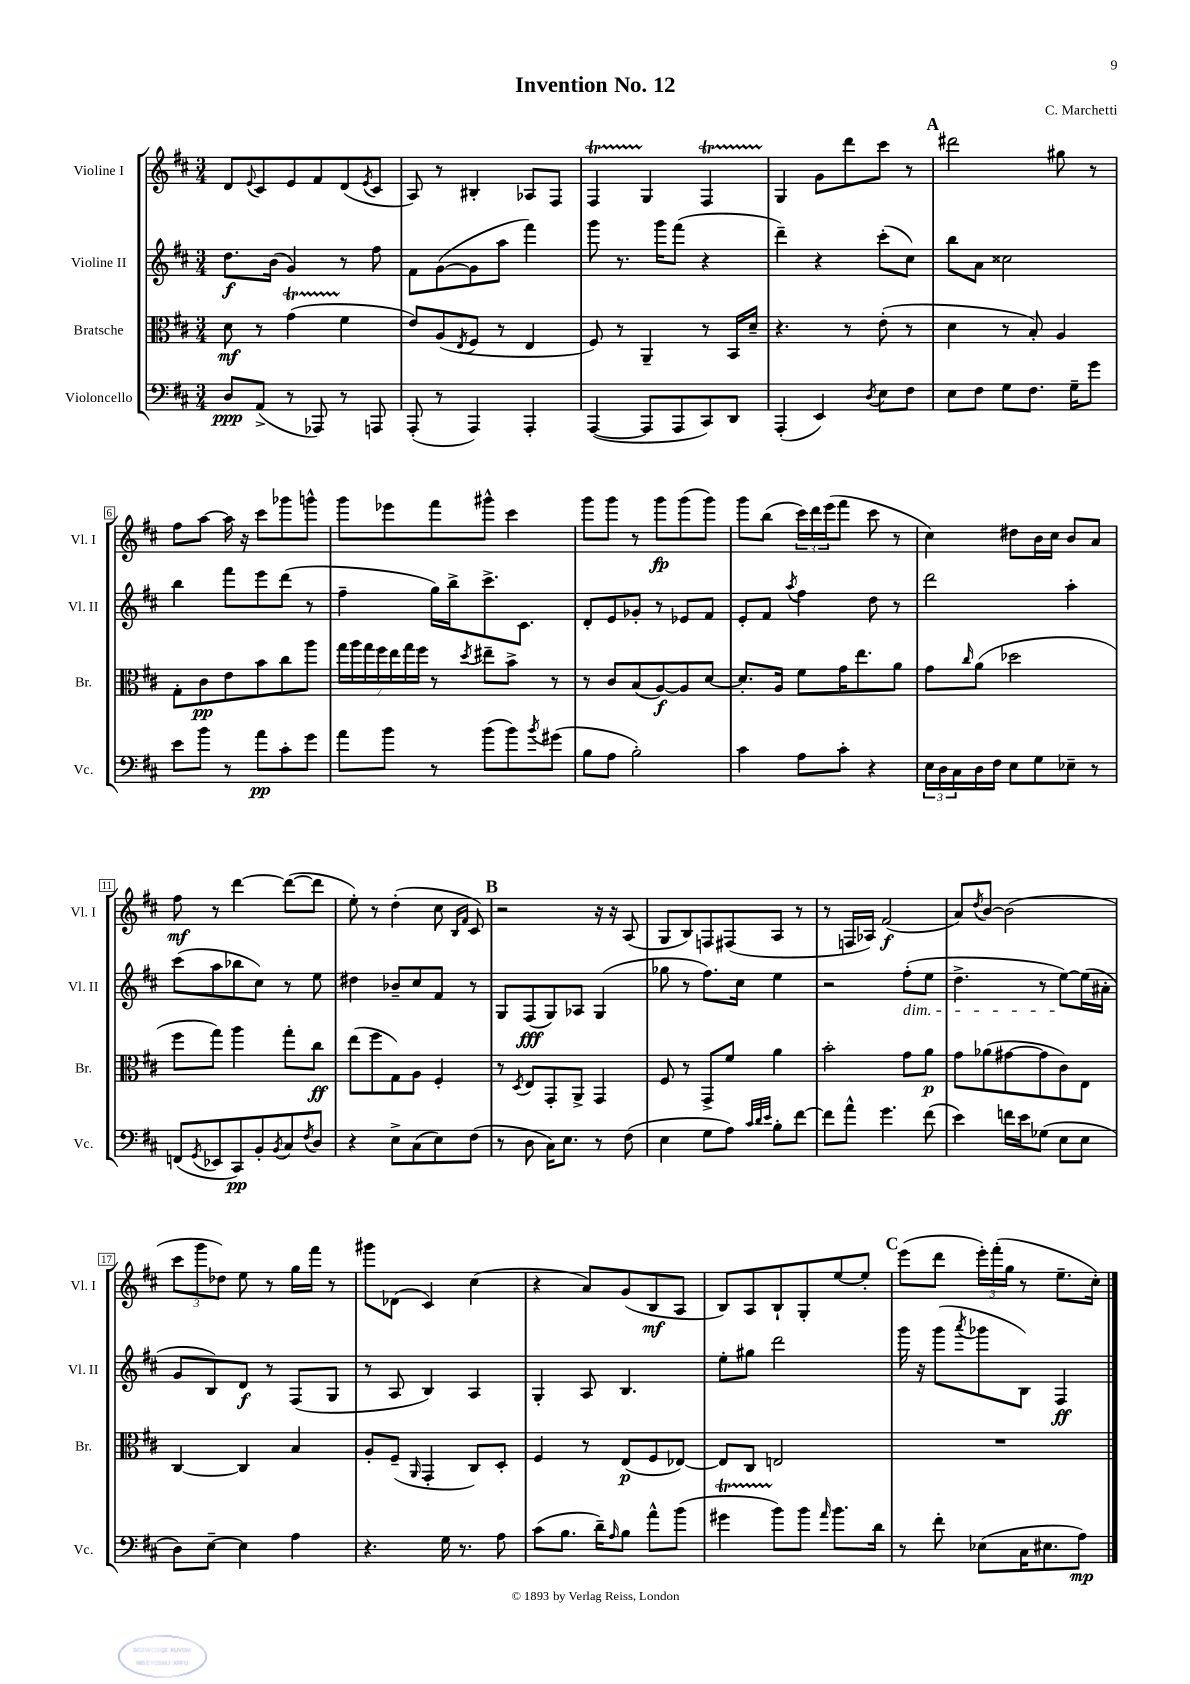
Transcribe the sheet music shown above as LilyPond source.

\header { title = "Invention No. 12" composer = "C. Marchetti" }
<<
\new StaffGroup <<
\new Staff = "s0" \with { instrumentName = "Violine I" shortInstrumentName = "Vl. I" } {
    \clef treble \key d \major \numericTimeSignature \time 3/4
    d'8 \appoggiatura { e'8 } cis'8 e'8 fis'8 d'8( \acciaccatura { e'8 } cis'8 |
    a8) r8 bis4-. aes8 fis8 |
    fis4\startTrillSpan g4\stopTrillSpan fis4\startTrillSpan |
    g4\stopTrillSpan g'8 d'''8 cis'''8 r8 |
    \mark \markup { \bold "A" } dis'''2 gis''8 r8 |
    fis''8 a''8~ a''16 r16 cis'''8 ges'''8 g'''8-^ |
    g'''8 ees'''8 fis'''8 gis'''8-^ cis'''4 |
    g'''8 g'''8 r8 g'''8\fp g'''8( g'''8) |
    g'''8 b''8( \tuplet 3/2 { cis'''16) d'''16 e'''16( } fis'''8 cis'''8 r8 |
    cis''4) dis''8 b'16 cis''16 b'8 a'8 |
    fis''8\mf r8 d'''4~ d'''8~( d'''8 |
    e''8-.) r8 d''4-.( cis''8 \grace { b16 fis'16 } cis'8) |
    \mark \markup { \bold "B" } r2 r16 r16 a8( |
    g8 b8) f8 fis8( a8 r8 |
    r8 f16 aes16) fis'2\f( |
    a'8) \acciaccatura { d''8 } b'8~ b'2( |
    \tuplet 3/2 { cis'''8 g'''8 des''8) } e''8 r8 g''16 fis'''16 r8 |
    gis'''8 des'8( cis'4) cis''4( |
    r4 a'8) g'8( b8\mf a8 |
    b8) a8 b8-! g8-. e''8~ e''8-. |
    \mark \markup { \bold "C" } e'''8( d'''8 \tuplet 3/2 { e'''16-.) fis'''16-.( g''16 } r8 e''8.-- cis''16-.) \bar "|." |
}
\new Staff = "s1" \with { instrumentName = "Violine II" shortInstrumentName = "Vl. II" } {
    \clef treble \key d \major \numericTimeSignature \time 3/4
    d''8.\f b'16( g'4) r8 fis''8 |
    fis'8 g'8~( g'8 a''8 fis'''4) |
    g'''8 r8. g'''16 fis'''8( r4 |
    d'''4--) r4 cis'''8-.( cis''8) |
    \mark \markup { \bold "A" } b''8 a'8 cisis''2 |
    b''4 fis'''8 e'''8 d'''8( r8 |
    fis''4-- g''16) b''16-> cis'''8.-> cis'8. |
    d'8-. e'8 ges'8-. r8 ees'8 fis'8 |
    e'8-. fis'8 \acciaccatura { a''8 } fis''4 d''8 r8 |
    d'''2 a''4-. |
    cis'''8( a''8 bes''8 cis''8) r8 e''8 |
    dis''4 bes'8-- cis''8 fis'8 r8 |
    \mark \markup { \bold "B" } g8 fis8\fff( g8) aes8 g4( |
    ges''8 r8 fis''8.) cis''16 e''4 |
    r2 fis''8-.\dim( e''8 |
    d''4.-> r8 e''8~\!) e''16( ais'16-. |
    g'8 b8) d'8\f r8 fis8( g8 |
    r8 a8 b4) a4 |
    g4-. a8 b4. |
    e''8-. gis''8 d'''2 |
    \mark \markup { \bold "C" } g'''16 r16 g'''8( \acciaccatura { a'''8 } ges'''8 b8) fis4\ff \bar "|." |
}
\new Staff = "s2" \with { instrumentName = "Bratsche" shortInstrumentName = "Br." } {
    \clef alto \key d \major \numericTimeSignature \time 3/4
    d'8\mf r8 g'4\startTrillSpan( fis'4\stopTrillSpan |
    e'8) a8( \acciaccatura { e8 } fis8 r8 e4 |
    fis8) r8 a,4-- r8 b,16 d'16-- |
    r4. r8 e'8-.( r8 |
    \mark \markup { \bold "A" } d'4 r8 b8-.) a4 |
    g8-. cis'8\pp e'8 b'8 cis''8 a''8 |
    \tuplet 7/4 { g''16 a''16 g''16 fis''16 e''16 g''16 fis''16 } r8 \acciaccatura { d''8 } eis''8-- b'8-> r8 |
    r8 cis'8 b8( a8~\f) a8 d'8~ |
    d'8.-. a16 fis'8 g'16 e''8. a'8 |
    g'8 \grace { cis''16 } a'8( des''2 |
    fis''8 g''8) a''4 g''8-. cis''8\ff |
    e''8( fis''8 g8) a8 fis4-. |
    \mark \markup { \bold "B" } r8 \acciaccatura { d8 } e8 g,8-. a,8-> g,4 |
    fis8 r8 g,8-> fis'8 a'4 |
    b'2-. g'8 a'8\p |
    g'8 aes'8( gis'8~ gis'8 cis'8) e8 |
    cis4~ cis4 b4 |
    a8-. fis8--( \grace { a,16 } g,4-. cis8) d8-. |
    fis4 r8 e8\p( fis8 ees8~) |
    ees8 cis8 e2 |
    \mark \markup { \bold "C" } R2. \bar "|." |
}
\new Staff = "s3" \with { instrumentName = "Violoncello" shortInstrumentName = "Vc." } {
    \clef bass \key d \major \numericTimeSignature \time 3/4
    d8\ppp a,8->( r8 aes,,8) r8 a,,8 |
    a,,8-.( r8 a,,4) a,,4-. |
    a,,4~( a,,8 a,,8 cis,8) d,8 |
    a,,4-.( e,4) \acciaccatura { d8 } e8 fis8 |
    \mark \markup { \bold "A" } e8 fis8 g8 fis8. g16-- g'8 |
    e'8 b'8 r8 a'8\pp cis'8-. g'8 |
    a'8 b'8 r8 b'8( b'8) \acciaccatura { b'8 } gis'8( |
    b8 a8 b2-.) |
    cis'4 a8 cis'8-. r4 |
    \tuplet 3/2 { e16 d16 cis16 } d16 fis16 e8 g8 ees8-- r8 |
    f,8( \acciaccatura { g,8 } ees,8 cis,8\pp) b,8-. \acciaccatura { b,8 } cis8 \acciaccatura { fis8 } d8 |
    r4 e8-> cis8( e8) fis8( |
    \mark \markup { \bold "B" } r8 d8 cis16) e8. r8 fis8( |
    e4 g8 a8) \grace { cis'32 d'32 e'32 } b8-. fis'8~ |
    fis'8 a'8-^ g'4. fis'8( |
    e'4) f'16 e'16 ges8( e8 e8 |
    d8) e8~-- e4 a4 |
    r4. g16 r8. a8 |
    cis'8( b8. d'16--) \grace { a16 } b8 a'8-^ b'8( |
    gis'4\startTrillSpan b'8\stopTrillSpan) b'8 \grace { a'16 } b'8. d'16 |
    \mark \markup { \bold "C" } r8 fis'8-. ees8( cis16 eis8. a8\mp) \bar "|." |
}
>>
>>
\layout { \context { \Score \override BarNumber.stencil = #(make-stencil-boxer 0.1 0.3 ly:text-interface::print) } }
